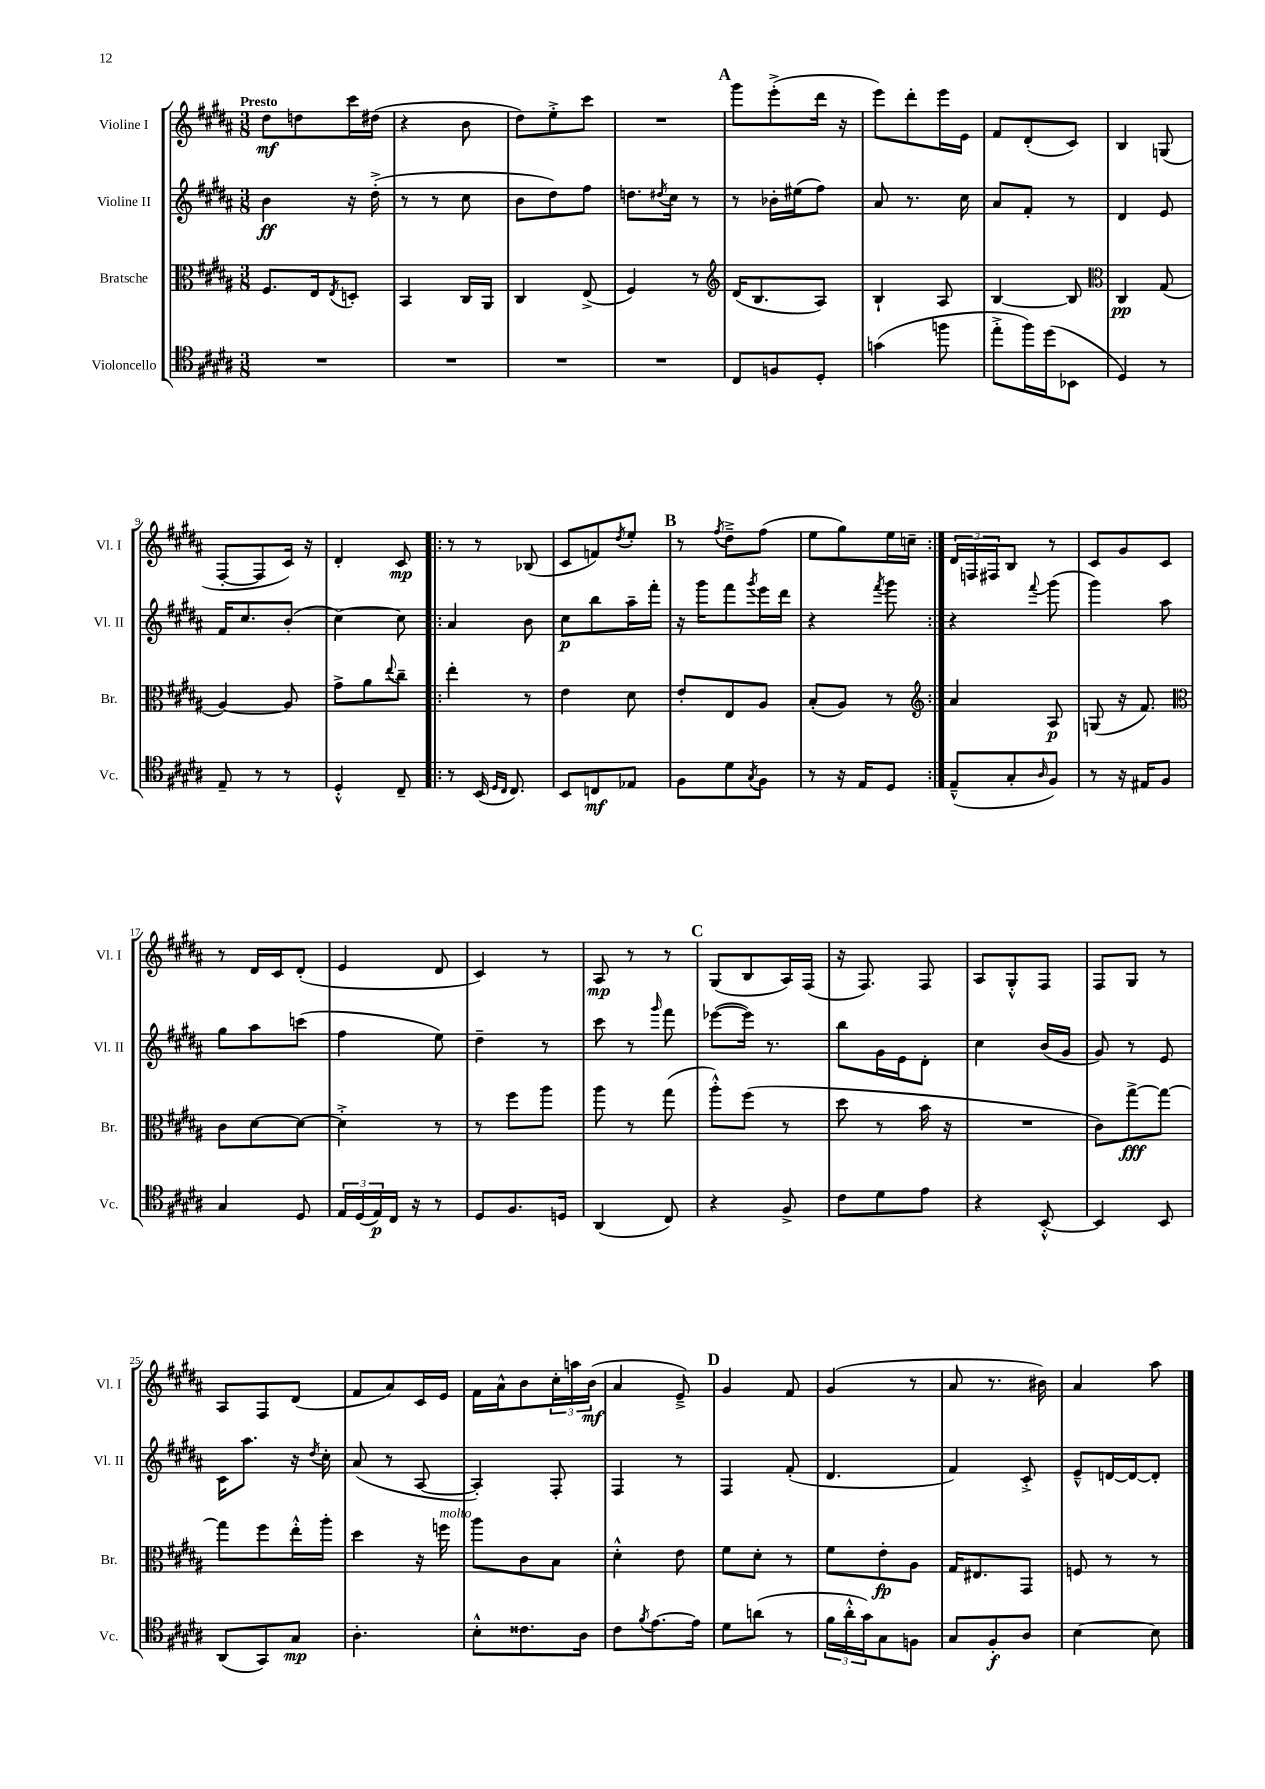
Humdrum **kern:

**kern	**kern	**kern	**kern
*staff4	*staff3	*staff2	*staff1
*clefC4	*clefC3	*clefG2	*clefG2
*k[f#c#g#d#a#]	*k[f#c#g#d#a#]	*k[f#c#g#d#a#]	*k[f#c#g#d#a#]
*M3/8	*M3/8	*M3/8	*M3/8
4.r	8.F#/L	4b\	8dd#\L
.	.	.	8dd\
.	16E/k	.	.
.	8qE/	.	.
.	8D'/J	16r	16ccc#\L
.	.	(16dd#'^\	(16dd#\JJ
=	=	=	=
4.r	4BB/	8r	4r
.	.	8r	.
.	16C#/LL	8cc#\	8b\
.	16AA#/JJ	.	.
=	=	=	=
4.r	4C#/	8b\L	8dd#\L)
.	.	8dd#\)	8ee'^\
.	(8E^/	8ff#\J	8ccc#\J
=	=	=	=
4.r	4F#/)	8.dd\L	4.r
.	.	8qdd#/	.
.	.	16cc#\Jk	.
.	8r	8r	.
=	=	=	=
*	*clefG2	*	*
8C#/L	(16d#/LK	8r	8ggg#\L
.	8.B/	.	.
8F/	.	16b-'\LL	(8eee'^\
.	.	(16ee#\J	.
8D#'/J	8A#/J)	8ff#\J)	16ddd#\Jk
.	.	.	16r
=	=	=	=
(4g\	4B`/	8a#/	8eee\L)
.	.	8.r	8ddd#'\
8ff\	8A#/	.	16eee\L
.	.	16cc#\	16e\JJ
=	=	=	=
8ee'^\L	[4B/	8a#/L	8f#/L
16ff#\L)	.	8f#'/J	(8d#'/
(16dd#\J	.	.	.
8BB-\J	8B/]	8r	8c#/J)
=	=	=	=
*	*clefC3	*	*
4D#/)	4C#/	4d#/	4B/
8r	(8G#/	8e/	(8G/
=	=	=	=
8E~/	[4A#/)	16f#/LK	[8F#'/L
.	.	8.cc#/	.
8r	.	.	8F#/]
8r	8A#/]	(8b'/J	16c#/Jk)
.	.	.	16r
=	=	=	=
4D#'^^/	8g#^\L	[4cc#\)	4d#'/
.	8a#\	.	.
.	8qqee/	.	.
8C#~/	8cc#~\J	8cc#\]	8c#/
=!|:	=!|:	=!|:	=!|:
8r	4ee'\	4a#/	8r
(16BB/	.	.	8r
16qqD#/LL	.	.	.
16qqC#/JJ	.	.	.
8.C#/)	.	.	.
.	8r	8b\	(8B-/
=	=	=	=
8BB/L	4e\	8cc#\L	8c#/L
8C/	.	8bb\	8f/)
.	.	.	8qdd#/
8E-/J	8d#\	16aa#~\L	8ee'/J
.	.	16fff#'\JJ	.
=	=	=	=
8F#\L	8e'/L	16r	8r
.	.	16ggg#\LK	.
.	.	.	8qff#/
8d#\	8E/	8fff#\	8dd#~^\L
8qG#/	.	8qggg#/	.
8F#\J	8A#/J	16eee\L	(8ff#\J
.	.	16ddd#\JJ	.
=	=	=	=
8r	(8B'/L	4r	8ee\L
16r	8A#/J)	.	8gg#\)
16E/LK	.	.	.
.	.	8qfff#/	.
8D#/J	8r	8ggg#\	16ee\L
.	.	.	16cc~\JJ
=:|!	=:|!	=:|!	=:|!
*	*clefG2	*	*
(8E~^^/L	4a#/	4r	24d#/LL
.	.	.	24F/
.	.	.	24F#/J
8G#'/	.	.	8B/J
16qqA#/	.	8qqfff#/	.
8F#/J)	8A#/	(8ggg#\	8r
=	=	=	=
8r	(8G/	4ggg#\)	8c#/L
16r	16r	.	8g#/
16E#/LK	8.f#/)	.	.
8F#/J	.	8aa#\	8c#/J
=	=	=	=
*	*clefC3	*	*
4G#/	8c#\L	8gg#\L	8r
.	[8d#\	8aa#\	16d#/LL
.	.	.	16c#/J
8D#/	8d#\_J	(8ccc\J	(8d#'/J
=	=	=	=
24E/LL	4d#'^\]	4ff#\	4e/
(24D#/	.	.	.
24E/)	.	.	.
16C#/JJ	.	.	.
16r	.	.	.
8r	8r	8ee\)	8d#/
=	=	=	=
8D#/L	8r	4dd#~\	4c#/)
8.F#/	8ff#\L	.	.
.	8aa#\J	8r	8r
16D/Jk	.	.	.
=	=	=	=
(4AA#/	8aa#\	8ccc#\	8A#/
.	8r	8r	8r
.	.	16qqggg#/	.
8C#/)	(8gg#\	8fff#\	8r
=	=	=	=
4r	8aa#'^^\L)	([8eee-\L	(8G#/L
.	(8ff#\J	16eee-\]Jk)	8B/
.	.	8.r	.
8F#^/	8r	.	16A#/L)
.	.	.	(16F#/JJ
=	=	=	=
8c#\L	8dd#\	8bb\L	16r
.	.	.	8.F#/)
8d#\	8r	16g#\L	.
.	.	16e\J	.
8e\J	16b\	8d#'\J	8F#/
.	16r	.	.
=	=	=	=
4r	4.r	4cc#\	8A#/L
.	.	.	8G#'^^/
[8BB'^^/	.	(16b/LL	8F#/J
.	.	16g#/JJ	.
=	=	=	=
4BB/]	8c#\L)	8g#/)	8F#/L
.	[8gg#^\	8r	8G#/J
8BB/	8gg#\_J	8e/	8r
=	=	=	=
(8AA#/L	8gg#\]L	16c#\LK	8A#/L
.	.	8.aa#\J	.
8GG#/)	8ff#\	.	8F#/
8G#/J	16ee'^^\L	16r	(8d#/J
.	.	8qdd#/	.
.	16aa#'\JJ	16cc#'\	.
=	=	=	=
4.A#'\	4dd#\	(8a#/	8f#/L
.	.	8r	8a#/)
.	16r	[8A#/	16c#/L
.	16ff\	.	16e/JJ
=	=	=	=
8B'^^\L	8aa#\L	4A#'/])	16f#\LL
.	.	.	16a#^^\J
8.c##\	8c#\	.	8b\
.	8B\J	8F#'/	24cc#'\L
.	.	.	24aa\
16A#\Jk	.	.	.
.	.	.	(24b\JJ
=	=	=	=
8c#\L	4d#'^^\	4F#/	4a#/
8qf#/	.	.	.
[8.e\	.	.	.
.	8e\	8r	8e~^/)
16e\]Jk	.	.	.
=	=	=	=
8d#\L	8f#\L	4F#/	4g#/
(8a\J	8d#'\J	.	.
8r	8r	(8f#'/	8f#/
=	=	=	=
24f#\LL	8f#\L	4.d#/	(4g#/
24a#'^^\	.	.	.
24g#\J)	.	.	.
8G#\	8e'\	.	.
8F\J	8A#\J	.	8r
=	=	=	=
8G#/L	16G#/LK	4f#/)	8a#/
.	8.E#/	.	.
8F#'/	.	.	8.r
8A#/J	8GG#/J	8c#'^/	.
.	.	.	16b#\)
=	=	=	=
[4B\	8F/	8e~^^/L	4a#/
.	8r	[16d/L	.
.	.	16d/_J	.
8B\]	8r	8d'/]J	8aa#\
==	==	==	==
*-	*-	*-	*-
